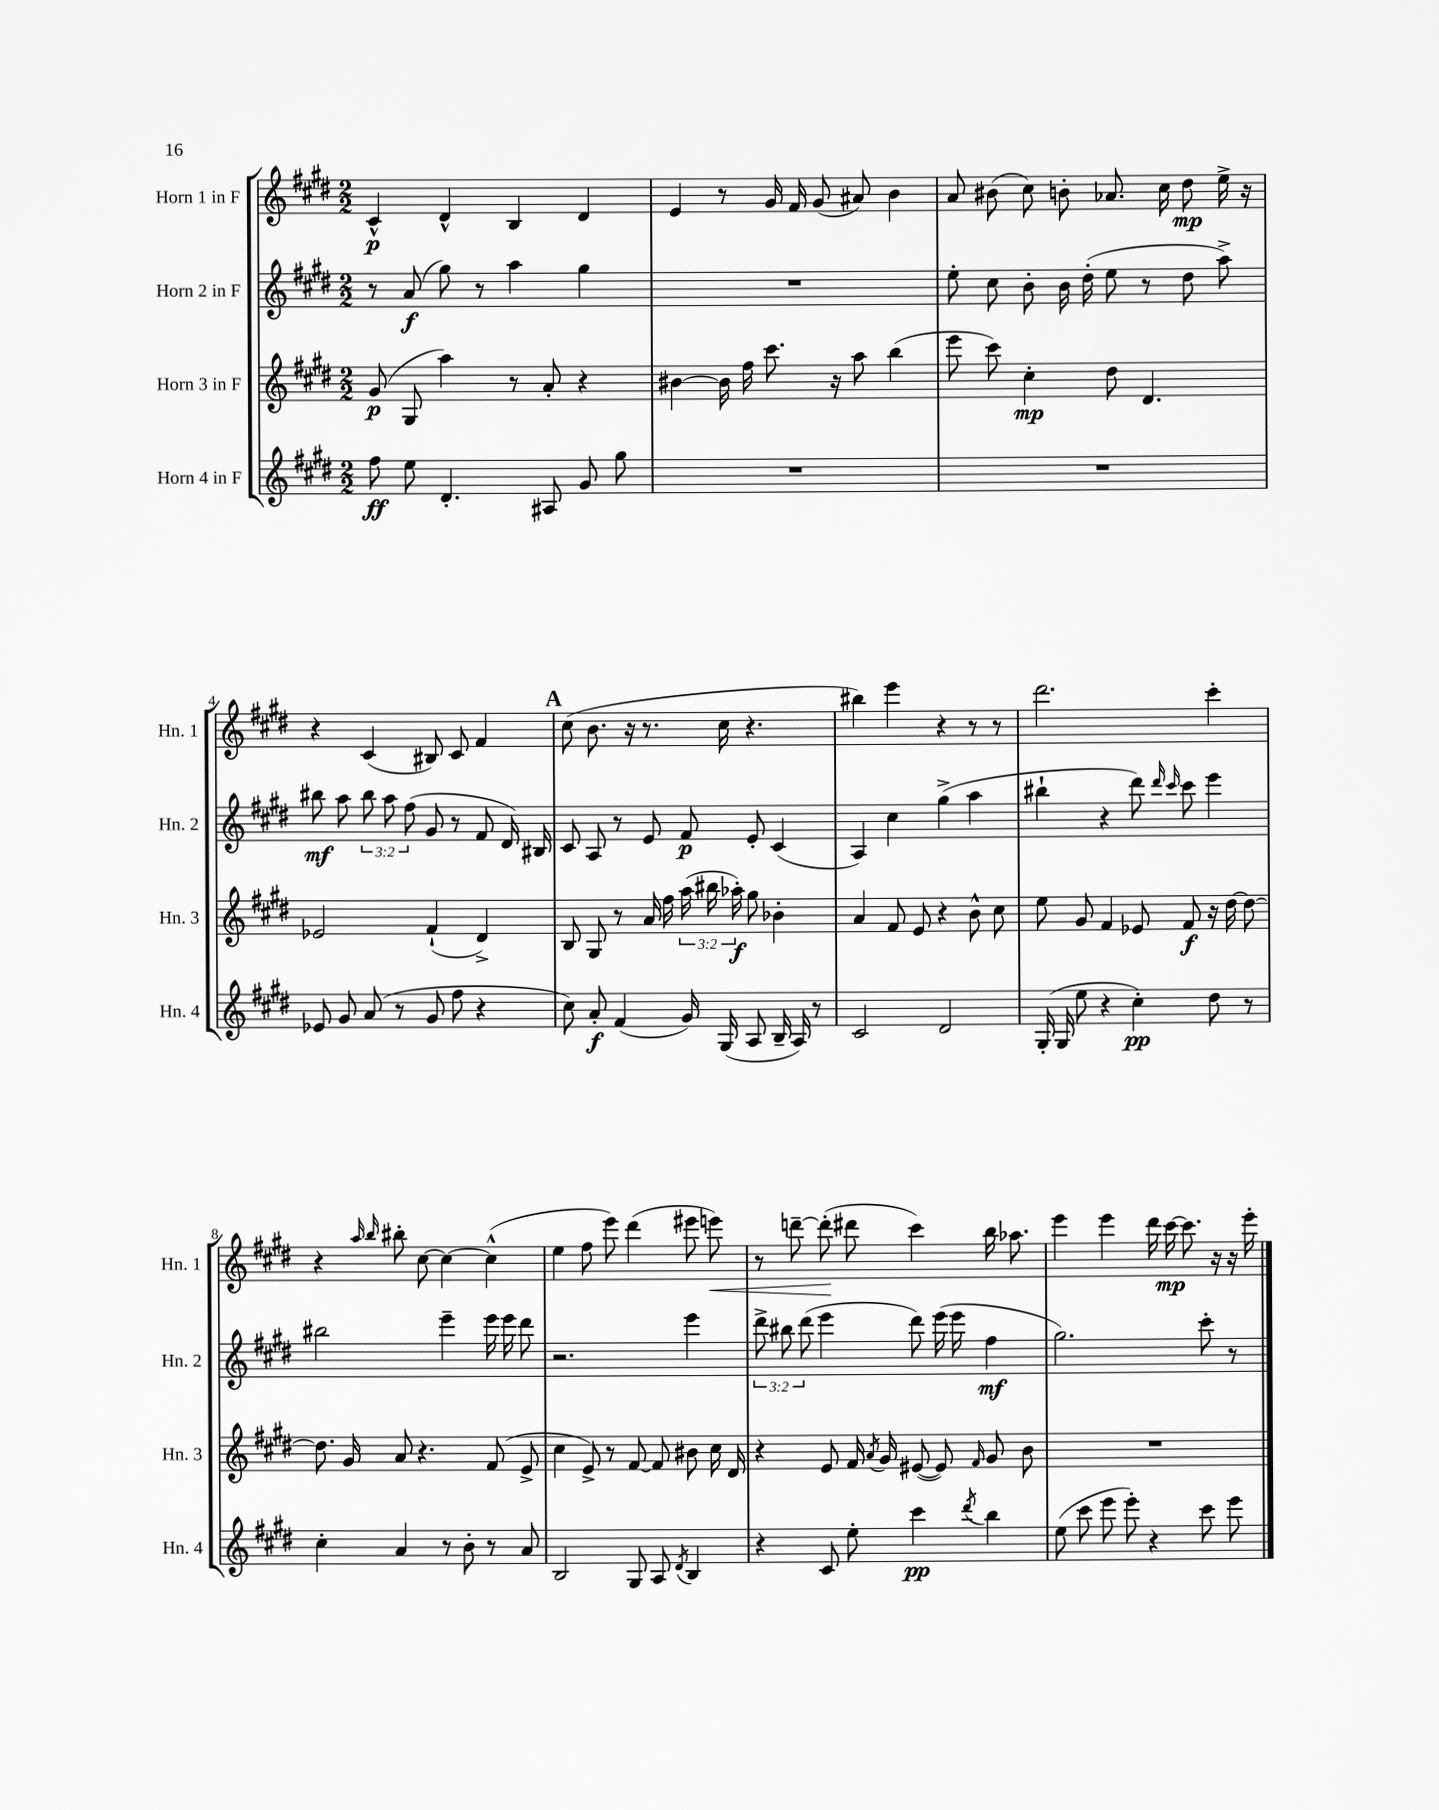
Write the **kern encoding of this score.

**kern	**kern	**kern	**kern
*staff4	*staff3	*staff2	*staff1
*clefG2	*clefG2	*clefG2	*clefG2
*k[f#c#g#d#]	*k[f#c#g#d#]	*k[f#c#g#d#]	*k[f#c#g#d#]
*M2/2	*M2/2	*M2/2	*M2/2
8ff#	(8g#	8r	4c#^^
8ee	8G#	(8a	.
4.d#'	4aa)	8gg#)	4d#^^
.	.	8r	.
.	8r	4aa	4B
8A#	8a'	.	.
8g#	4r	4gg#	4d#
8gg#	.	.	.
=	=	=	=
1r	[4b#	1r	4e
.	16b#]	.	8r
.	16ff#	.	.
.	8.ccc#	.	16g#
.	.	.	16f#
.	.	.	(8g#
.	16r	.	.
.	8aa	.	8a#)
.	(4bb	.	4b
=	=	=	=
1r	8eee	8ee'	8a
.	8ccc#)	8cc#	(8b#
.	4cc#'	8b'	8cc#)
.	.	16b	8b'
.	.	(16dd#'	.
.	8dd#	8ee	8.a-
.	4.d#	8r	.
.	.	.	16cc#
.	.	8dd#	8dd#
.	.	8aa^)	16ee^
.	.	.	16r
=	=	=	=
8e-	2e-	8bb#	4r
8g#	.	8aa	.
(8a	.	12bb#	(4c#
.	.	12aa	.
8r	.	.	.
.	.	(12ff#	.
8g#	(4f#`	8g#	8B#)
8ff#	.	8r	8c#
4r	4d#^)	8f#	4f#
.	.	16d#)	.
.	.	16B#	.
=	=	=	=
8cc#)	8B	8c#	(8cc#
8a'	8G#	8A	8.b
(4f#	8r	8r	.
.	.	.	16r
.	16a	8e	8.r
.	16ff#	.	.
16g#)	(24aa	8f#	.
.	24bb#	.	.
(16G#	.	.	16cc#
.	24aa-')	.	.
8A	8gg#	8e'	4.r
16B~	4b-'	(4c#	.
16A)	.	.	.
8r	.	.	.
=	=	=	=
2c#	4a	4A)	4bb#)
.	8f#	4cc#	4eee
.	8e	.	.
2d#	4r	(4gg#^	4r
.	8b^^	4aa	8r
.	8cc#	.	8r
=	=	=	=
(16G#'	8ee	4bb#`	2.ddd#
16G#	.	.	.
8ee	8g#	.	.
4r	4f#	4r	.
4cc#')	8e-	8ddd#)	.
.	.	16qqddd#	.
.	.	16qqccc#	.
.	8f#	8ccc#	.
8dd#	16r	4eee	4ccc#'
.	[16dd#	.	.
8r	8dd#_	.	.
=	=	=	=
4cc#'	8.dd#]	2bb#	4r
.	16g#	.	.
.	.	.	16qqaa
.	.	.	16qqbb
4a	8a	.	8bb#'
.	4.r	.	[8cc#
8r	.	4eee~	4cc#_
8b'	.	.	.
8r	(8f#	16eee	(4cc#^^]
.	.	16eee	.
8a	8e^	8ddd#	.
=	=	=	=
2B	4cc#	2.r	4ee
.	8e^)	.	8ff#
.	8r	.	8eee)
8G#	[8f#	.	(4ddd#
8A	8f#]	.	.
8qd#	.	.	.
4B	8b#	4eee	8eee#
.	16cc#	.	8eee)
.	16d#	.	.
=	=	=	=
4r	4r	12ddd#^	8r
.	.	12bb#	.
.	.	.	[8ddd~
.	.	(12ddd#	.
8c#	8e	4eee	(8ddd']
8ee'	16f#	.	8ddd#
.	8qa	.	.
.	16g#	.	.
4ccc#	([8e#	8ddd#)	4ccc#)
.	8e#])	(16eee	.
.	.	16eee	.
8qddd#	16qqf#	.	.
4bb	8g#	4ff#	16bb
.	.	.	8.aa-
.	8b	.	.
=	=	=	=
(8ee	1r	2.gg#)	4eee
8ccc#	.	.	.
8eee	.	.	4eee
8eee')	.	.	.
4r	.	.	16ddd#
.	.	.	[16ccc#
.	.	.	8.ccc#]
8ccc#	.	8ccc#'	.
.	.	.	16r
8eee	.	8r	16r
.	.	.	16eee'
==	==	==	==
*-	*-	*-	*-
